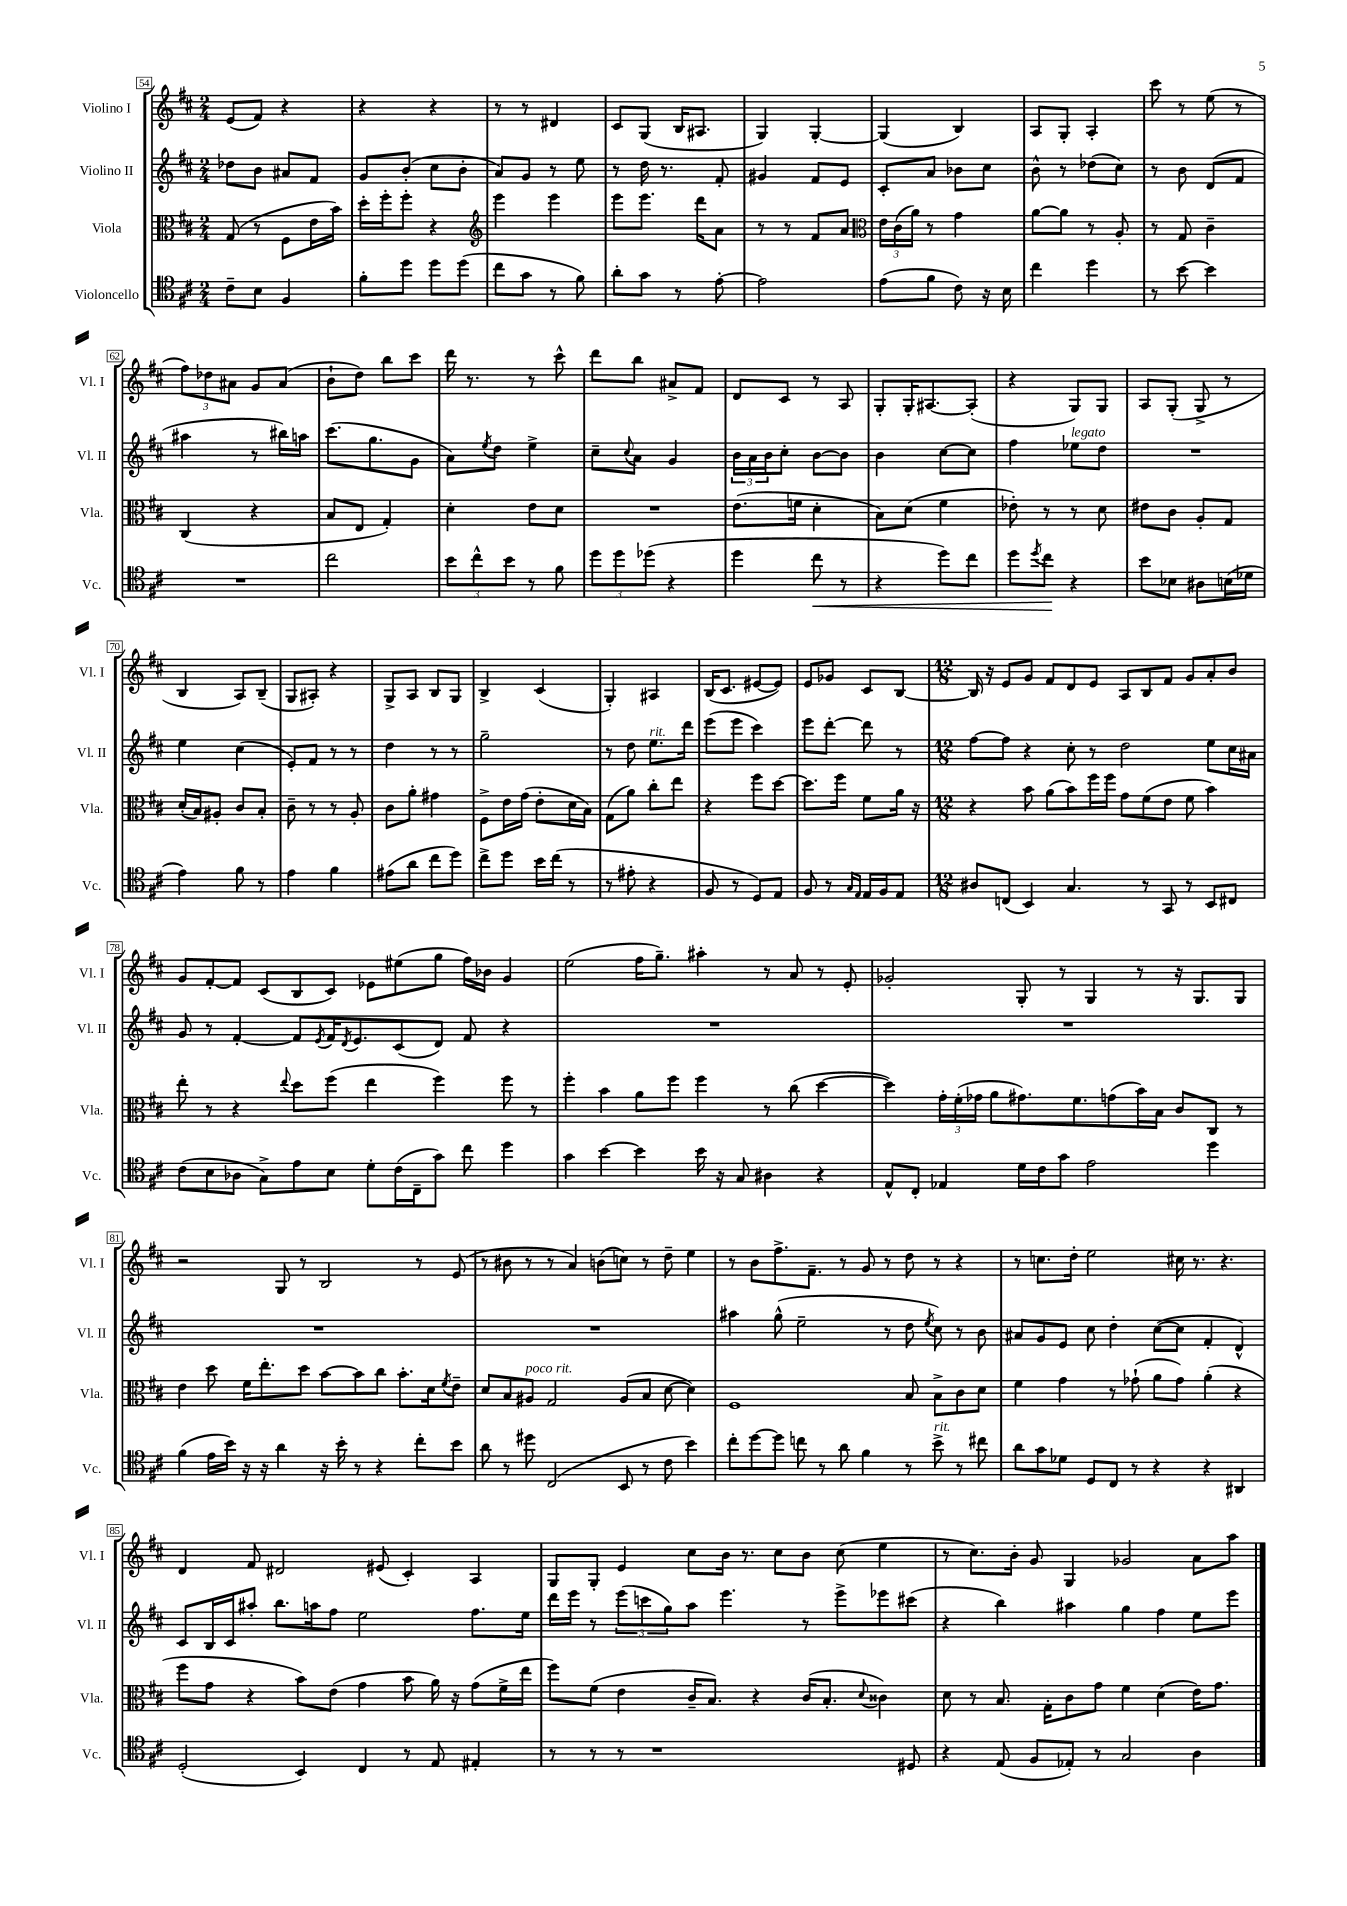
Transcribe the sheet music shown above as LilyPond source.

<<
\new StaffGroup <<
\new Staff = "s0" \with { instrumentName = "Violino I" shortInstrumentName = "Vl. I" } {
    \clef treble \key d \major \numericTimeSignature \time 2/4
    e'8( fis'8) r4 |
    r4 r4 |
    r8 r8 dis'4 |
    cis'8 g8( b16 ais8. |
    g4) g4~-. |
    g4( b4) |
    a8 g8-. a4-. |
    cis'''8 r8 e''8( r8 |
    \tuplet 3/2 { fis''8) des''8 ais'8 } g'8 ais'8( |
    b'8-! d''8) b''8 cis'''8 |
    d'''16 r8. r8 cis'''8-^ |
    d'''8 b''8 ais'8-> fis'8 |
    d'8 cis'8 r8 a8 |
    g8-. g16-. ais8.~ ais8-.( |
    r4 g8) g8 |
    a8 g8-.( g8-> r8 |
    b4 a8) b8--( |
    g8 ais8-.) r4 |
    g8-> a8 b8 g8 |
    b4-> cis'4( |
    g4-.) ais4 |
    b16( cis'8. eis'8~ eis'8) |
    e'8 ges'8 cis'8 b8~ |
    \numericTimeSignature \time 12/8 b16 r16 e'8 g'8 fis'8 d'8 e'8 a8 b8 fis'8 g'8 a'8-. b'8 |
    g'8 fis'8~-. fis'8 cis'8( b8 cis'8) ees'8 eis''8( g''8 fis''16) bes'16 g'4 |
    e''2( fis''16 g''8.--) ais''4-. r8 a'8 r8 e'8-. |
    ges'2-. g8-. r8 g4 r8 r16 g8. g8 |
    r2 g8 r8 b2 r8 e'8( |
    r8 bis'8 r8 r8 a'4) b'8( c''8) r8 d''8-- e''4 |
    r8 b'8 fis''8.-> fis'8.-- r8 g'8 r8 d''8 r8 r4 |
    r8 c''8. d''16-. e''2 cis''16 r8. r4. |
    d'4 fis'8 dis'2 eis'8( cis'4-.) a4 |
    g8 g8-. e'4 cis''8 b'16 r8. cis''8 b'8 cis''8( e''4 |
    r8 cis''8.) b'16-. g'8 g4 ges'2 a'8 a''8 \bar "|." |
}
\new Staff = "s1" \with { instrumentName = "Violino II" shortInstrumentName = "Vl. II" } {
    \clef treble \key d \major \numericTimeSignature \time 2/4
    des''8 b'8 ais'8 fis'8 |
    g'8 b'8-.( cis''8 b'8-. |
    a'8) g'8 r8 e''8 |
    r8 d''16 r8. fis'8-. |
    gis'4 fis'8 e'8 |
    cis'8-. a'8 bes'8 cis''8 |
    b'8-^ r8 des''8( cis''8) |
    r8 b'8 d'8( fis'8 |
    ais''4 r8 bis''16) a''16 |
    cis'''8.( g''8. g'8 |
    a'8) \acciaccatura { e''8 } d''8 e''4-> |
    cis''8-- \appoggiatura { cis''8 } a'8 g'4 |
    \tuplet 3/2 { b'16 a'16 b'16 } cis''8-. b'8~ b'8 |
    b'4 cis''8~ cis''8 |
    fis''4 ees''8^\markup { \italic "legato" } d''8 |
    R2 |
    e''4 cis''4( |
    e'8-.) fis'8 r8 r8 |
    d''4 r8 r8 |
    g''2-- |
    r8 d''8 e''8.^\markup { \italic "rit." } d'''16 |
    e'''8( e'''8 cis'''4) |
    e'''8 d'''8~-. d'''8 r8 |
    \numericTimeSignature \time 12/8 fis''8~ fis''8 r4 cis''8-. r8 d''2 e''8 cis''16 ais'16 |
    g'8 r8 fis'4~-. fis'8 \acciaccatura { e'8 } fis'16 \acciaccatura { d'8 } e'8. cis'8( d'8) fis'8 r4 |
    R1. |
    R1. |
    R1. |
    R1. |
    ais''4 g''8-^( e''2-- r8 d''8 \acciaccatura { e''8 } cis''8) r8 b'8 |
    ais'8 g'8 e'8 cis''8 d''4-. cis''8~( cis''8 fis'4-. d'4-^) |
    cis'8 b16 cis'16 ais''8-. b''8. a''16 fis''8 e''2 fis''8. e''16 |
    d'''16 e'''16 r8 \tuplet 3/2 { e'''8( c'''8 g''8) } a''8 e'''4. r8 e'''8-> ees'''8 cis'''8( |
    r4 b''4) ais''4 g''4 fis''4 e''8 e'''8 \bar "|." |
}
\new Staff = "s2" \with { instrumentName = "Viola" shortInstrumentName = "Vla." } {
    \clef alto \key d \major \numericTimeSignature \time 2/4
    g8( r8 fis8 e'16 b'16) |
    d''16-. fis''16-. fis''8-. r4 |
    \clef treble e'''4 e'''4 |
    e'''8 e'''8. d'''16 a'8 |
    r8 r8 fis'8 a'8 |
    \clef alto \tuplet 3/2 { e'16 cis'16( a'16) } r8 g'4 |
    a'8~ a'8 r8 a8-. |
    r8 g8 cis'4-- |
    cis4( r4 |
    b8 e8 g4-.) |
    d'4-. e'8 d'8 |
    R2 |
    e'8.( f'16 d'4-. |
    b8) d'8( fis'4 |
    ees'8-.) r8 r8 d'8 |
    eis'8 cis'8 a8-. g8 |
    d'16-.( b16) ais8-. cis'8 b8-. |
    cis'8-- r8 r8 a8-. |
    cis'8 a'8-. gis'4 |
    fis8-> e'16 g'16( e'8-. d'16 b16) |
    g8( a'8) cis''8-. e''8 |
    r4 fis''8 d''8~ |
    d''8. fis''16 fis'8 a'16 r16 |
    \numericTimeSignature \time 12/8 r4 b'8 a'8( b'8) fis''16 fis''16 g'8 fis'8( e'8 fis'8 b'4) |
    e''8-. r8 r4 \appoggiatura { e''8 } d''8 fis''8( e''4 fis''4) fis''8 r8 |
    fis''4-. b'4 a'8 fis''8 fis''4 r8 cis''8( d''4~ |
    d''4) \tuplet 3/2 { g'16-. fis'16-.( ges'16 } a'8 gis'8.) fis'8. g'8( b'16) b16 cis'8 cis8 r8 |
    e'4 d''8 fis'16 e''8.-. d''8 b'8~ b'8 cis''8 b'8.-. d'16 \acciaccatura { fis'8 } e'8-- |
    d'8 b8 ais8^\markup { \italic "poco rit." } g2 ais8( b8 d'8~ d'4) |
    fis1 b8 b8-> cis'8 d'8 |
    fis'4 g'4 r8 ges'8-!( a'8 ges'8) a'4-.( r4 |
    fis''8 g'8 r4 b'8) e'8( g'4 b'8 a'16) r16 g'8( fis'16-> e''16 |
    fis''8) fis'8( e'4 cis'16-- b8.) r4 cis'16( b8.-. \appoggiatura { d'8 } cisis'4) |
    d'8 r8 b8. g16-. cis'8 g'8 fis'4 d'4( e'16) g'8. \bar "|." |
}
\new Staff = "s3" \with { instrumentName = "Violoncello" shortInstrumentName = "Vc." } {
    \clef tenor \key d \major \numericTimeSignature \time 2/4
    cis'8-- b8 fis4 |
    fis'8-. d''8 d''8 d''8( |
    cis''8 g'8 r8 fis'8) |
    a'8-. g'8 r8 e'8~-. |
    e'2 |
    e'8( fis'8 cis'8) r16 b16 |
    cis''4 d''4 |
    r8 b'8~ b'4 |
    R2 |
    cis''2 |
    \tuplet 3/2 { b'8 cis''8-^ b'8 } r8 fis'8 |
    \tuplet 3/2 { d''8 d''8 des''8( } r4 |
    d''4 cis''8\< r8 |
    r4 d''8) cis''8 |
    d''8 \acciaccatura { d''8 } cis''8\! r4 |
    b'8 bes8 ais8 b16( des'16 |
    e'4) fis'8 r8 |
    e'4 fis'4 |
    eis'8( a'8 cis''8 d''8) |
    cis''8-> d''8 b'16 cis''16( r8 |
    r8 eis'8-. r4 |
    fis8 r8 d8) e8 |
    fis8 r8 \grace { g16 e16 } e16 fis16 e8 |
    \numericTimeSignature \time 12/8 ais8 c8( b,4) g4. r8 g,8 r8 b,8 cis8 |
    cis'8( b8 aes8 g8->) e'8 b8 d'8-. cis'16( cis16-- g'8) cis''8 d''4 |
    g'4 b'4~ b'4 b'16 r16 g8 ais4 r4 |
    e8-^ cis8-. ees4 d'16 cis'16 g'8 e'2 d''4 |
    fis'4( e'16 b'16) r16 r16 a'4 r16 b'16-. r8 r4 cis''8-. b'8 |
    a'8 r8 dis''8 cis2( b,8 r8 cis'8 b'4) |
    cis''8-. d''8~ d''8 c''8 r8 a'8 fis'4 r8 b'8->^\markup { \italic "rit." } r8 cis''8 |
    a'8 g'8 des'8 d8 cis8 r8 r4 r4 ais,4 |
    d2-.( b,4) cis4 r8 e8 eis4-. |
    r8 r8 r8 r1 dis8 |
    r4 e8( fis8 ees8-.) r8 g2 a4 \bar "|." |
}
>>
>>
\layout { \context { \Score currentBarNumber = #54 \override BarNumber.stencil = #(make-stencil-boxer 0.1 0.3 ly:text-interface::print) } }
